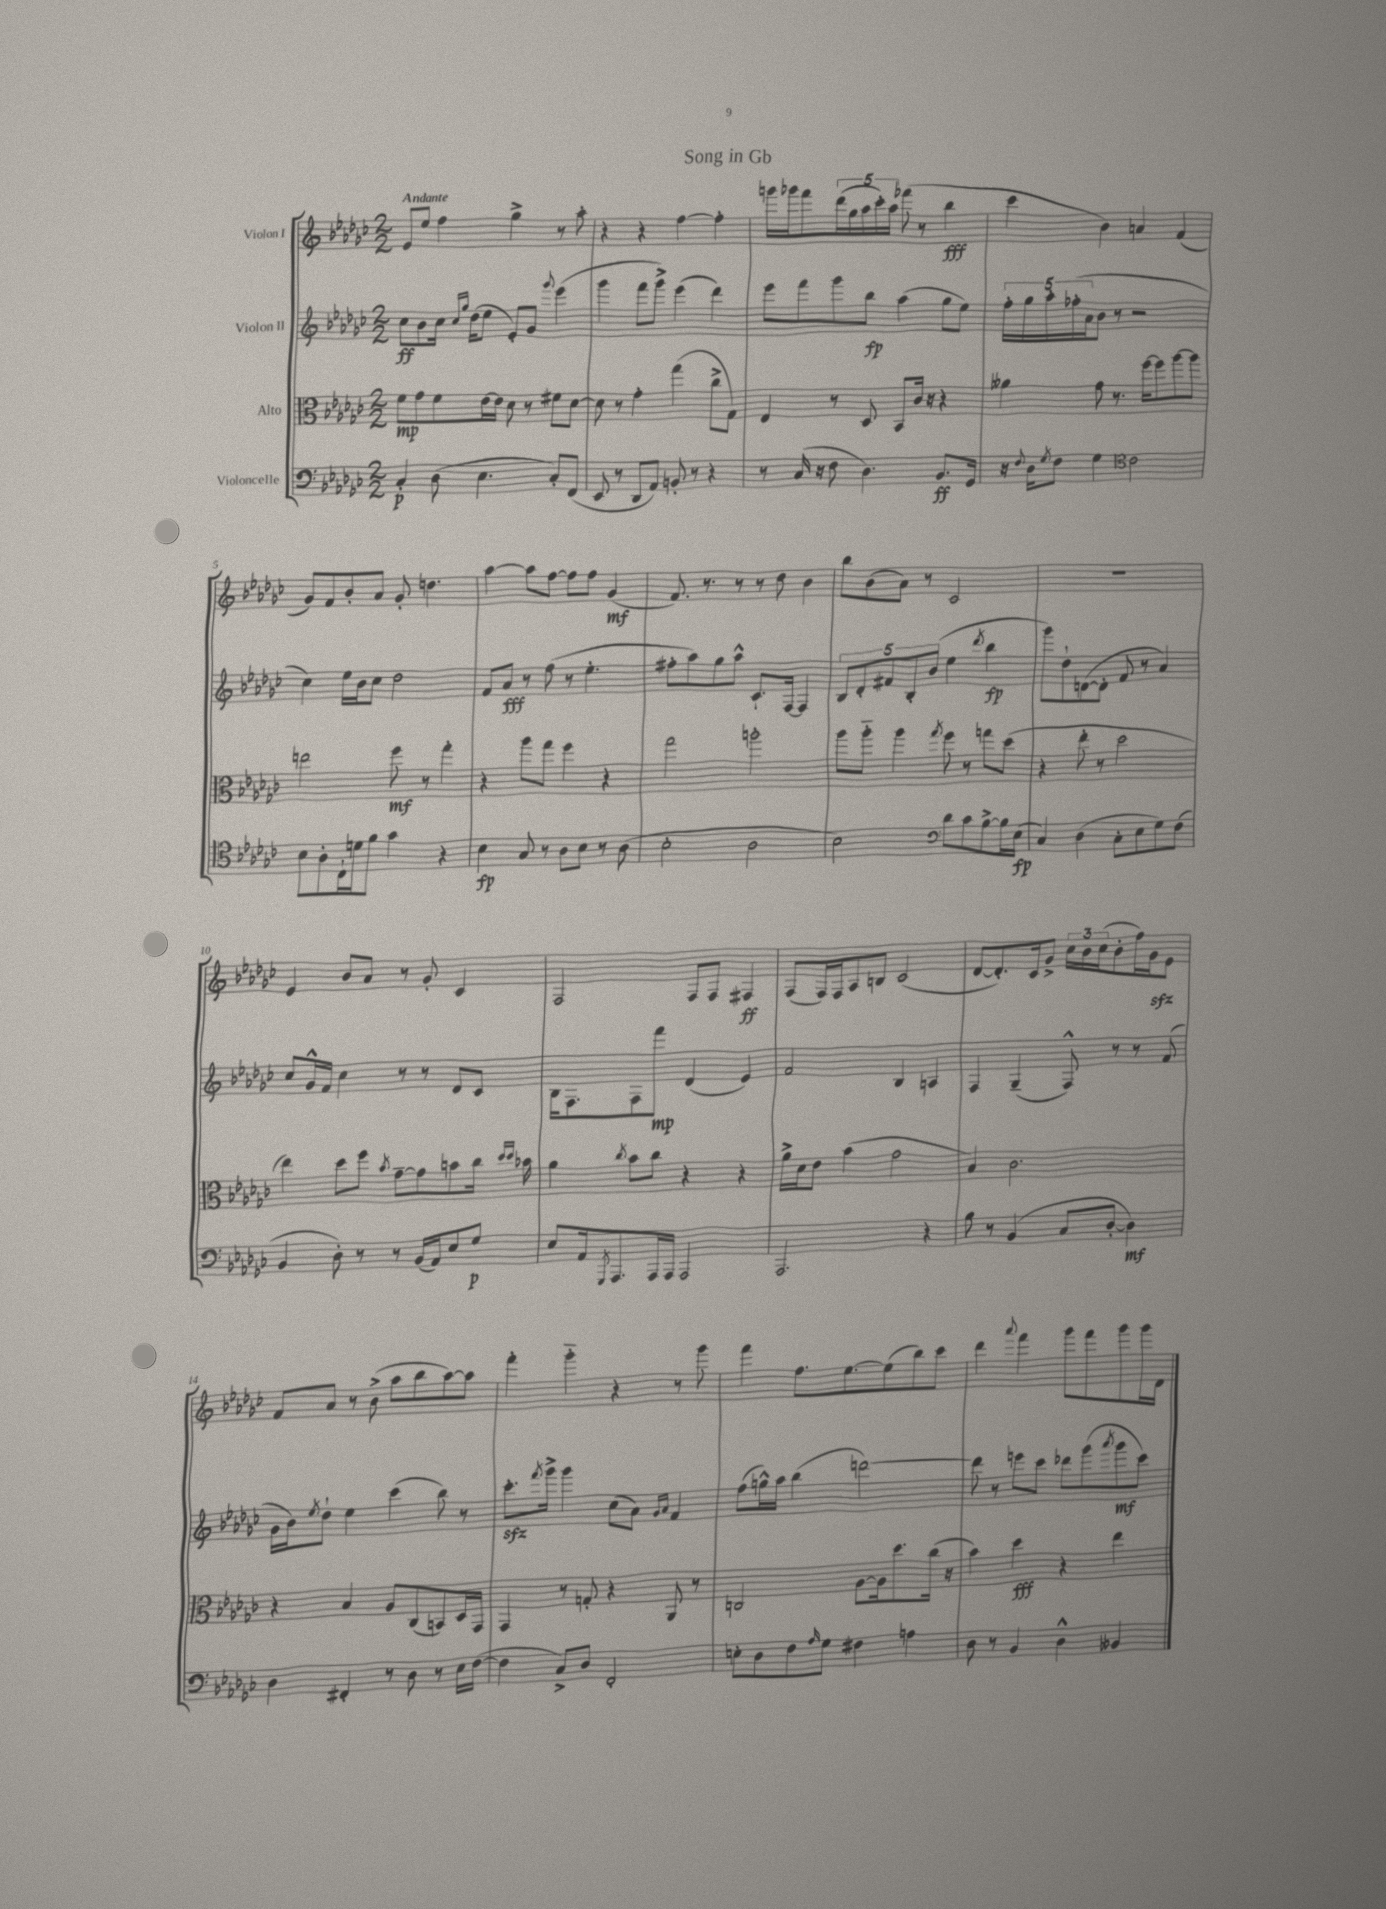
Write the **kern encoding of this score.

**kern	**kern	**kern	**kern
*staff4	*staff3	*staff2	*staff1
*clefF4	*clefC3	*clefG2	*clefG2
*k[b-e-a-d-g-c-]	*k[b-e-a-d-g-c-]	*k[b-e-a-d-g-c-]	*k[b-e-a-d-g-c-]
*M2/2	*M2/2	*M2/2	*M2/2
4C-'/	8f\L	8cc-\L	8e-/L
.	8g-\	8b-\	8ee-/J
(8D-\	8f\	16cc-\Jk	4ff\
.	.	16qqcc-/LL	.
.	.	16qqgg-/JJ	.
.	.	(16dd-\LK	.
4.E-\	[16e-\L	8ee-\J	.
.	16e-\]JJ	.	.
.	8d-\	8e-'/L)	4gg-^\
.	8r	8g-/J	.
.	.	8qqggg-/	.
8C-'/L)	8f#\L	(4eee-\	8r
(8FF/J	[8d-\J	.	8aa-'\
=	=	=	=
8EE-/	8d-\]	4ggg-\	4r
8r	8r	.	.
8DD-/L	4g-'\	8fff\L	4r
8AA-/J)	.	8ggg-^\J)	.
8BB'/	(4gg-\	(4eee-\	[4ff\
8r	.	.	.
4r	8cc-^\L	4ddd-\)	4ff'\]
.	8G-\J)	.	.
=	=	=	=
8r	4E-/	8eee-\L	16ggg\LL
.	.	.	16ggg-\J
(16C-/	.	8fff\	8fff\
16r	.	.	.
8F\	8r	8ggg-\	(20ddd-\L
.	.	.	20gg-\
.	.	.	20aa-\
4.D-\)	8D-/	8bb-\J	.
.	.	.	20ccc-'\)
.	.	.	20aa-\JJ
.	8BB-/L	(4aa-\	(8fff-\
.	16c-/Jk	.	8r
.	16r	.	.
8.BB-/L	4r	8gg-\L	4bb-\
.	.	8ee-\J)	.
16GG-/Jk	.	.	.
=	=	=	=
16r	4a--\	20ff'\LL	4ccc-\
.	.	20gg-\	.
8qqF/	.	.	.
16D-\LK	.	.	.
.	.	20aa-'\	.
8qG-/	.	.	.
8F\J	.	.	.
.	.	(20ff-'\	.
.	.	20a-\J	.
4G-\	8g-\	8b-\J	4b-\)
.	8.r	8r	.
*clefC4	*	*	*
2c-\	.	2r	4a/
.	[16ff\LK	.	.
.	8ff\]	.	.
.	[8aa-\	.	(4f/
.	8aa-\]J	.	.
=	=	=	=
8B-\L	2ee\	4cc-\)	8g-/L)
8A-'\	.	.	8f/
16C-`\L	.	16ee-\LL	8b-'/
16d\J	.	16b-\J	.
8f\J	.	8cc-\J	8a-/J
4g-\	8ff\	2dd-\	8g-'/
.	8r	.	4.dd\
4r	4gg-'\	.	.
=	=	=	=
4B-\	4r	8f/L	[4aa-\
.	.	8a-/J	.
8G-/	8aa-\L	8r	8aa-\]L
8r	8gg-\J	(8ff\	[8ff\J
8A-\L	4ff\	8r	8ff\]L
8B-\J	.	4.ee-'\	8ff\J
8r	4r	.	(4g-/
(8A-\	.	.	.
=	=	=	=
2B-'\	2gg-\	8ff#'\L	8.f/)
.	.	8aa-\)	.
.	.	.	8.r
.	.	8gg-\	.
.	.	8aa-^^\J	8r
2A-\	2aa'\	8.c-`/L	8r
.	.	.	8dd-\
.	.	[16F/Jk	.
.	.	4F/]	4b-\
=	=	=	=
2B-\)	8aa-\L	10B-/L	8bb-\L
.	.	10d-'/	.
.	8aa-'~\J	.	(8b-\
.	.	10f#/	.
.	4aa-\	.	8a-\J)
.	.	10B-'/	.
.	.	.	8r
.	.	(10b-/J	.
*clefF4	*	*	*
.	8qgg-/	.	.
8d-\L	8ff\	4ee-\	2c-/
8c-\	8r	.	.
.	.	8qddd-/	.
[8B-^\	8gg\L	4bb-\	.
16B-\]L	(8dd-\J	.	.
(16E-\JJ	.	.	.
=	=	=	=
4C-/)	4r	8ggg-\L)	1r
.	.	8dd-`\	.
(4D-\	8ee-'\	([8d\	.
.	8r	8d'\]J	.
8C-'\L	2dd-\	8f/	.
8E-\	.	8r	.
8G-\)	.	4a-/)	.
(8F\J	.	.	.
=	=	=	=
4BB-/	4ee-\)	8cc-/L	4e-/
.	.	16g-^^/L	.
.	.	16f/JJ	.
8D-'\)	8dd-\L	4cc-\	8b-/L
8r	8ff\J	.	8a-/J
.	8qb-/	.	.
8r	[8g-~\L	8r	8r
(16BB-/LL	8g-\]	8r	8g-'/
16AA-/J)	.	.	.
8E-/	8b\	8d-/L	4c-/
8G-/J	16cc-\Jk	8c-/J	.
.	16qqdd-/LL	.	.
.	16qqdd-/JJ	.	.
.	16b-\	.	.
=	=	=	=
8E-/L	4a-\	16B-\LK	2F/
.	.	8.F\	.
16AA-/k	.	.	.
8qGGG-/	.	.	.
8.AAA-/	.	.	.
.	8qcc-/	.	.
.	8b-\L	8F\	.
16AAA-/L	8cc-\J	8fff\J	.
16AAA-/JJ	.	.	.
2AAA-/	4r	(4d-/	8F/L
.	.	.	8F/J
.	4r	4e-/)	4F#/
=	=	=	=
2.AAA-/	16a-^\LL	2f/	(8F/L
.	16d-\J	.	.
.	8e-\J	.	16F/L)
.	.	.	16F/J
.	(4b-\	.	8A-/
.	.	.	8B/J
.	2g-\	4B-/	(2c-/
4r	.	4A/	.
=	=	=	=
8B-\	4B-/)	4F/	[8d-/L
8r	.	.	8.d-'/])
(4BB-/	2.c-\	(4G-~/	.
.	.	.	16c-/k
.	.	.	8g-^/J
8C-/L	.	8F^^/)	24cc-\LL
.	.	.	24b-\
.	.	.	(24cc-\J
[8D-'/J	.	8r	8b-'\
4D-\])	.	8r	16ff\L)
.	.	.	16g-\J
.	.	(8f/	8e-\J
=	=	=	=
4D-\	4r	16g-\LL	8f/L
.	.	16b-\J)	.
.	.	8qee-/	.
.	.	8dd-`\J	8a-/J
4FF#'/	4B-/	4ee-\	8r
.	.	.	(8b-^\
8r	8A-/L	(4ccc-\	8aa-\L
8D-\	(8C-/	.	8bb-\
8r	8BB/)	8bb-\)	[8aa-\)
16E-\LL	16D-/L	8r	8aa-\]J
([16F\JJ	16GG-/JJ	.	.
=	=	=	=
4F\]	4GG-/	8.ccc-'\L	4fff'\
.	.	8qfff/	.
.	.	16ggg-^\Jk	.
8C-^/L)	8r	4ggg-\	4ggg-'~\
8D-/J	8G'/	.	.
2FF'/	4r	(8cc-\L	4r
.	.	8a-\J)	.
.	.	16qqg-/LL	.
.	.	16qqa-/JJ	.
.	8AA-/	4f/	8r
.	8r	.	8ggg-\
=	=	=	=
8E'\L	2C/	(8ff\L	4fff\
8D-\	.	16gg^^\L)	.
.	.	16aa-\JJ	.
8F\	.	(4bb-\	8.ff\L
16qqA-/	.	.	.
8G-\J	.	.	.
.	.	.	[8.ee-\
4F#\	[8A-\L	[2ddd\)	.
.	16A-\]k	.	(8ee-\]
.	8.dd-\	.	.
4A\	.	.	8bb-\)
.	(16cc-\Jk	.	8ccc-\J
.	16r	.	.
=	=	=	=
8D-\	4b-\)	8ddd\]	4ddd-\
8r	.	8r	.
.	.	.	8qqaaa-/
4BB-/	4dd-\	8eee\L	4fff\
.	.	8ccc-\J	.
4D-^^\	4r	8ddd-\L	8ggg-\L
.	.	(8ggg-\	8fff\
.	.	8qaaa-/	.
4BB--/	4ee-\	8ggg-\	8ggg-\
.	.	8ccc-\J)	16ggg-\L
.	.	.	16d-\JJ
==	==	==	==
*-	*-	*-	*-
